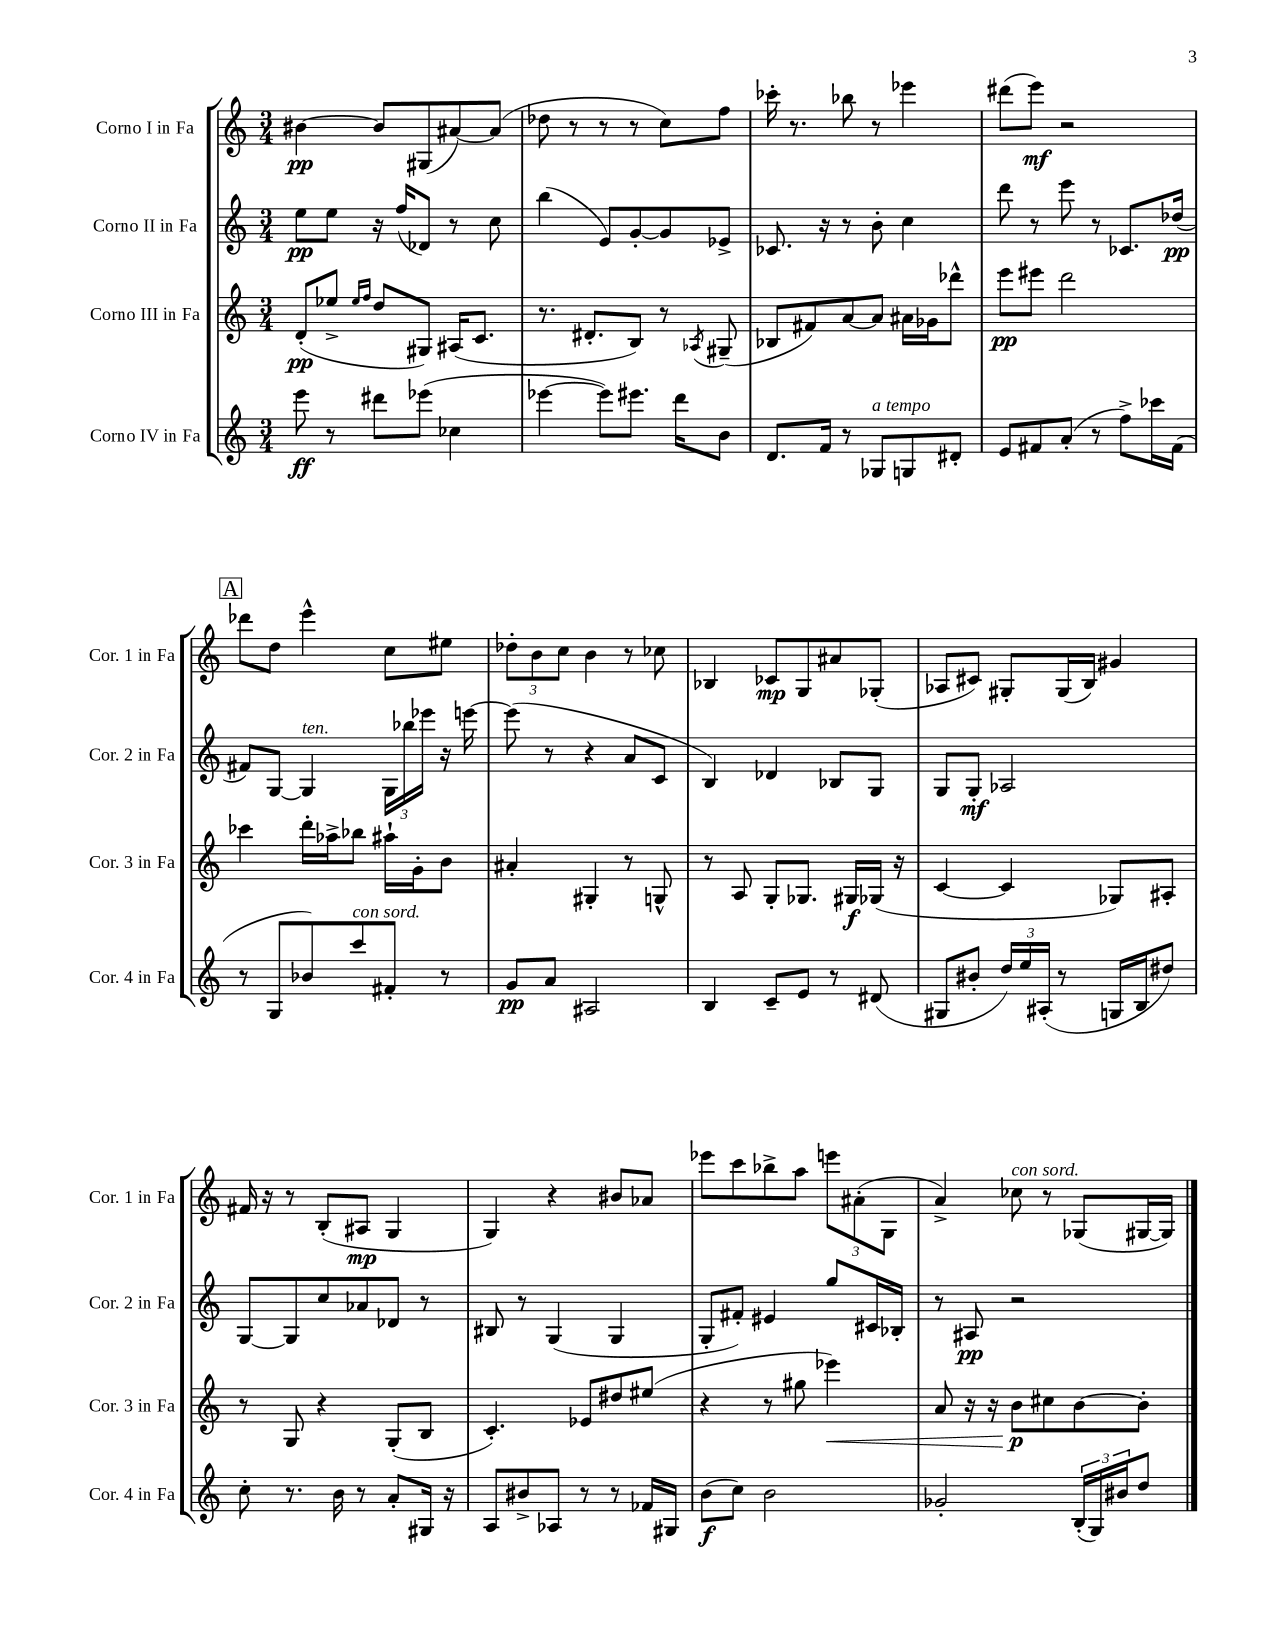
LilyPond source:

<<
\new StaffGroup <<
\new Staff = "s0" \with { instrumentName = "Corno I in Fa" shortInstrumentName = "Cor. 1 in Fa" } {
    \clef treble \key c \major \numericTimeSignature \time 3/4
    bis'4~\pp bis'8 gis8( ais'8~) ais'8( |
    des''8 r8 r8 r8 c''8) f''8 |
    ces'''16-. r8. bes''8 r8 ees'''4 |
    dis'''8( e'''8\mf) r2 |
    \mark \markup { \box "A" } des'''8 d''8 e'''4-^ c''8 eis''8 |
    \tuplet 3/2 { des''8-. b'8 c''8 } b'4 r8 ces''8 |
    bes4 ces'8\mp g8 ais'8 ges8-.( |
    aes8 cis'8) gis8-. gis16( b16) gis'4 |
    fis'16 r16 r8 b8-.( ais8\mp g4 |
    g4) r4 bis'8 aes'8 |
    ees'''8 c'''8 bes''8-> a''8 \tuplet 3/2 { e'''8 ais'8-.( g8 } |
    a'4->) ces''8^\markup { \italic "con sord." } r8 ges8( gis16~ gis16) \bar "|." |
}
\new Staff = "s1" \with { instrumentName = "Corno II in Fa" shortInstrumentName = "Cor. 2 in Fa" } {
    \clef treble \key c \major \numericTimeSignature \time 3/4
    e''8\pp e''8 r16 f''16( des'8) r8 c''8 |
    b''4( e'8) g'8~-. g'8 ees'8-> |
    ces'8. r16 r8 b'8-. c''4 |
    d'''8 r8 e'''8 r8 ces'8. des''16\pp( |
    \mark \markup { \box "A" } fis'8) g8~ g4^\markup { \italic "ten." } \tuplet 3/2 { g16 bes''16 ees'''16 } r16 e'''16~ |
    e'''8( r8 r4 a'8 c'8 |
    b4) des'4 bes8 g8 |
    g8 g8-.\mf aes2 |
    g8~ g8 c''8 aes'8 des'8 r8 |
    bis8 r8 g4( g4 |
    g8-. fis'8-.) eis'4 g''8 cis'16 bes16-. |
    r8 ais8\pp r2 \bar "|." |
}
\new Staff = "s2" \with { instrumentName = "Corno III in Fa" shortInstrumentName = "Cor. 3 in Fa" } {
    \clef treble \key c \major \numericTimeSignature \time 3/4
    d'8-.\pp( ees''8-> \grace { ees''16 f''16 } d''8 gis8) ais16( c'8. |
    r8. dis'8.-. b8) r8 \acciaccatura { aes8 } gis8--( |
    bes8 fis'8) a'8~ a'8 ais'16 ges'16 des'''8-^ |
    e'''8\pp eis'''8 d'''2 |
    \mark \markup { \box "A" } ces'''4 d'''16-. aes''16-> bes''8 ais''16-! g'16-. b'8 |
    ais'4-. gis4-. r8 g8-^ |
    r8 a8 g8-. ges8. gis16\f ges16( r16 |
    c'4~ c'4 ges8) ais8-. |
    r8 g8 r4 g8-.( b8 |
    c'4.-.) ees'8 dis''8 eis''8( |
    r4 r8 gis''8 ees'''4\<) |
    a'8 r16 r16 b'8\p\! cis''8 b'8~ b'8-. \bar "|." |
}
\new Staff = "s3" \with { instrumentName = "Corno IV in Fa" shortInstrumentName = "Cor. 4 in Fa" } {
    \clef treble \key c \major \numericTimeSignature \time 3/4
    e'''8\ff r8 dis'''8 ees'''8( ces''4 |
    ees'''4~ ees'''8) eis'''8. d'''16 b'8 |
    d'8. f'16 r8 ges8^\markup { \italic "a tempo" } g8 dis'8-. |
    e'8 fis'8 a'8-.( r8 f''8->) ces'''16 fis'16( |
    \mark \markup { \box "A" } r8 g8 bes'8) c'''8^\markup { \italic "con sord." } fis'8-. r8 |
    g'8\pp a'8 ais2 |
    b4 c'8-- e'8 r8 dis'8( |
    gis8 bis'8-. \tuplet 3/2 { d''16) e''16 ais16-.( } r8 g16 b16 dis''8) |
    c''8-. r8. b'16 r8 a'8-. gis16 r16 |
    a8 bis'8-> aes8 r8 r8 fes'16 gis16 |
    b'8\f( c''8) b'2 |
    ges'2-. \tuplet 3/2 { b16-.( g16) bis'16 } d''8 \bar "|." |
}
>>
>>
\layout { \context { \Score \remove "Bar_number_engraver" } }
